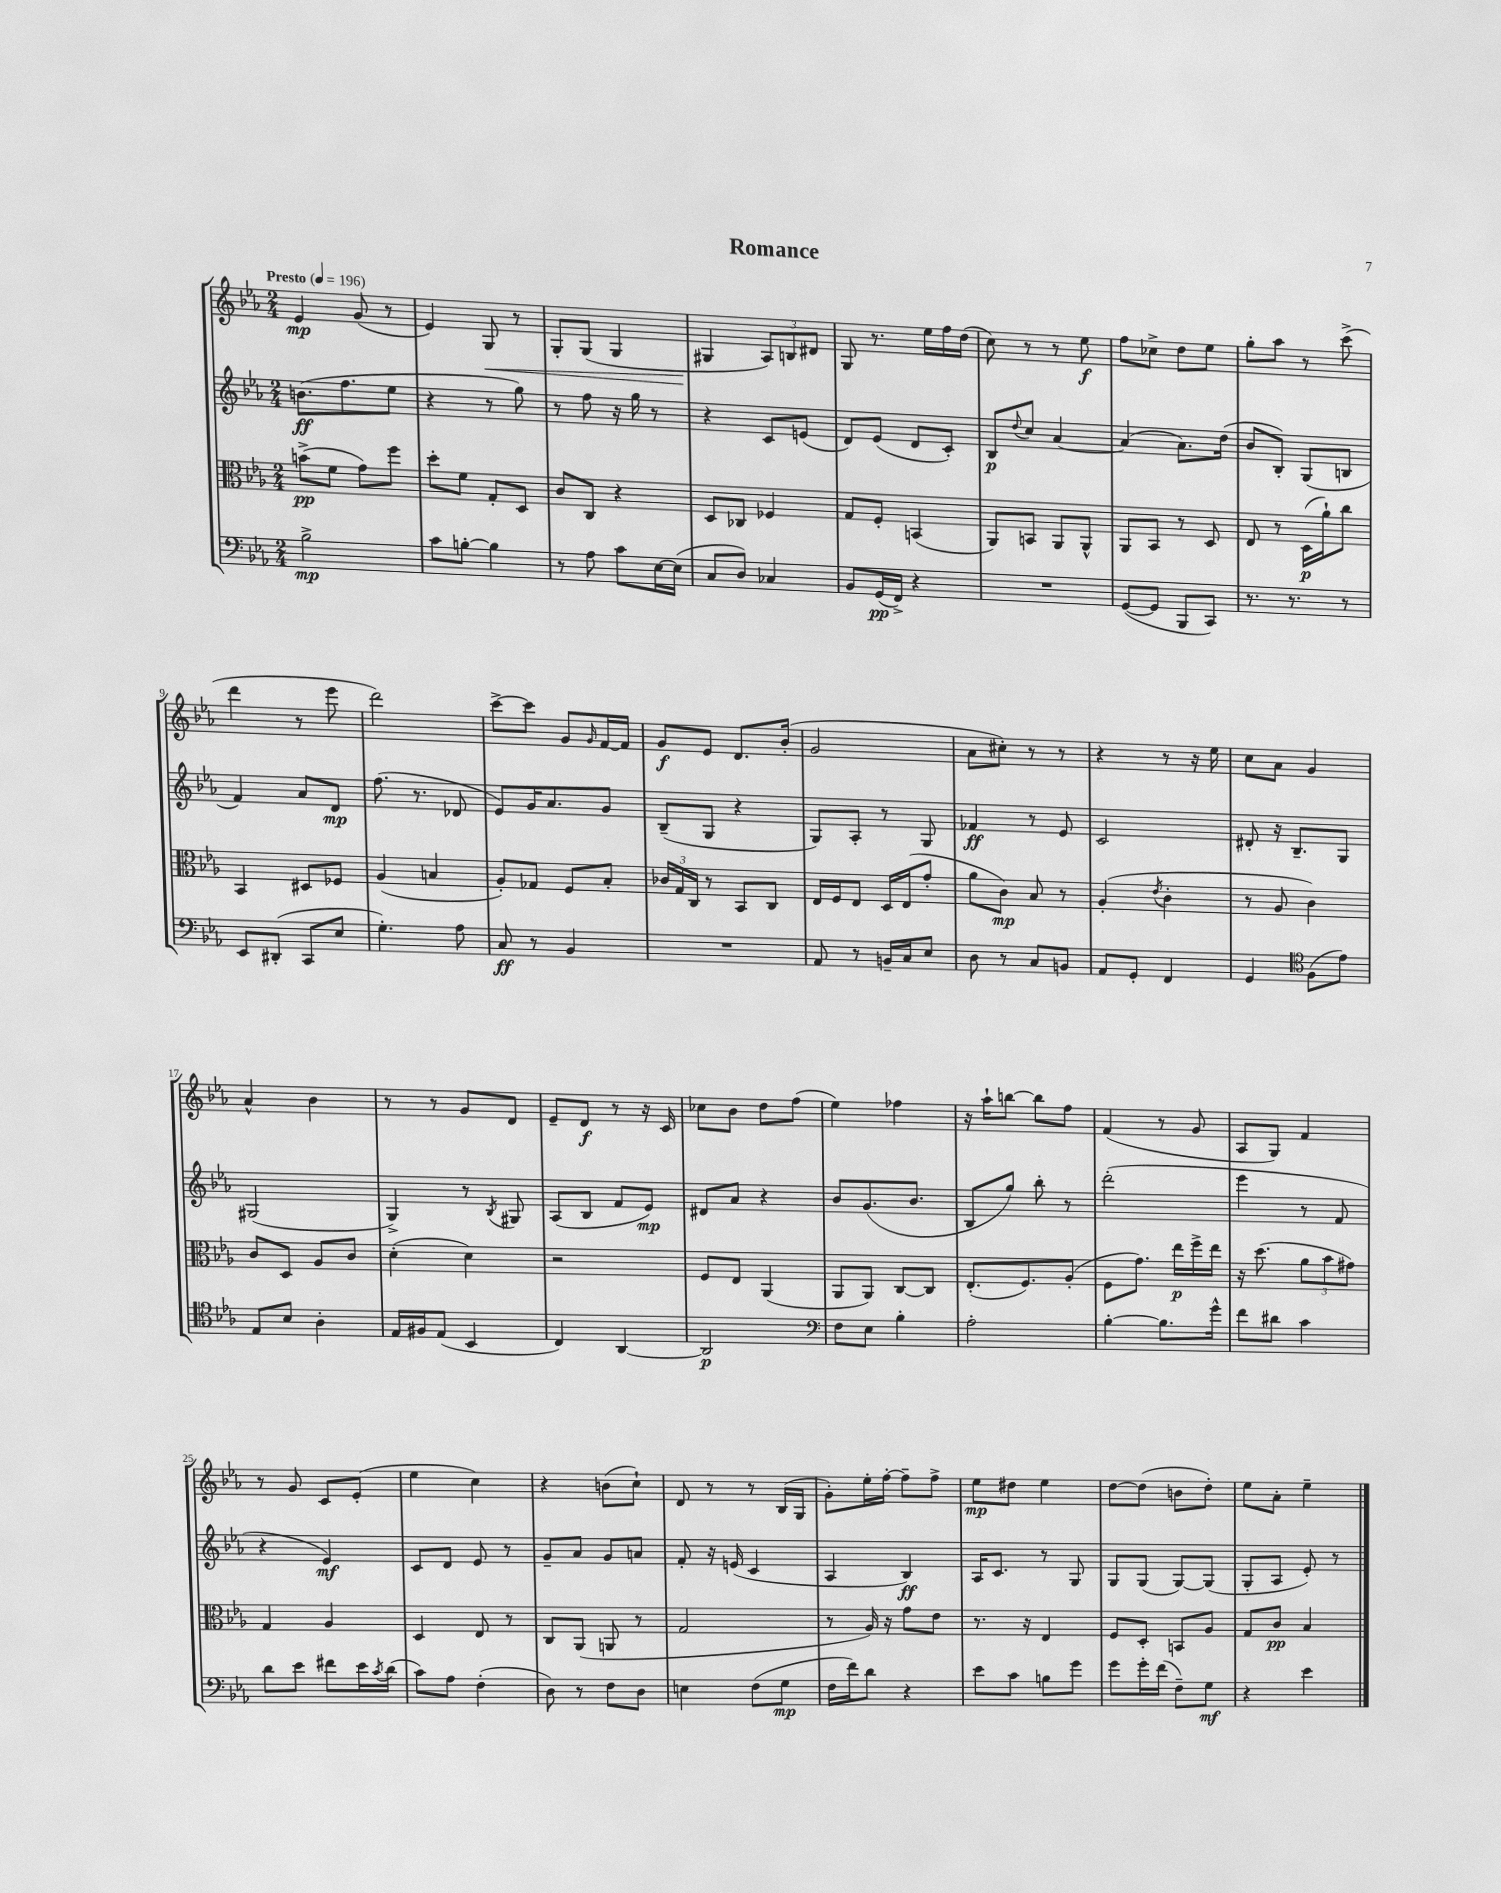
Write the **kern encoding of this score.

**kern	**dynam	**kern	**dynam	**kern	**dynam	**kern	**dynam
*part4	*part4	*part3	*part3	*part2	*part2	*part1	*part1
*staff4	*staff4	*staff3	*staff3	*staff2	*staff2	*staff1	*staff1
*clefF4	*	*clefC3	*	*clefG2	*	*clefG2	*
*k[b-e-a-]	*	*k[b-e-a-]	*	*k[b-e-a-]	*	*k[b-e-a-]	*
*M2/4	*	*M2/4	*	*M2/4	*	*M2/4	*
*MM196	*	*MM196	*	*MM196	*	*MM196	*
=1	=1	=1	=1	=1	=1	=1	=1
!	!	!	!	!	!	!LO:TX:a:B:t=Presto	!
2B-^\	mp	(8bn^\L	pp	(8.bn\L	ff	4e-/	mp
.	.	8f\J	.	.	.	.	.
.	.	.	.	8.ff\	.	.	.
.	.	8g\L)	.	.	.	(8g/	.
.	.	8ff\J	.	8ee-\J	.	8r	.
=2	=2	=2	=2	=2	=2	=2	=2
8c\L	.	8dd'\L	.	4r	.	4e-/)	.
[8Bn'\J	.	8f\J	.	.	.	.	.
!	!	!	!	!	!	!	!LO:HP:b
4B\]	.	8G'/L	.	8r	.	8G/	<
.	.	8D/J	.	8gg\)	.	8r	.
=3	=3	=3	=3	=3	=3	=3	=3
8r	.	8c/L	.	8r	.	8G'/L	.
8A-\	.	8C/J	.	8ff\	.	(8G/J	.
8c\L	.	4r	.	16r	.	4G/	.
.	.	.	.	16gg\	.	.	.
[16E-\L	.	.	.	8r	.	.	.
(16E-\JJ]	.	.	.	.	.	.	.
=4	=4	=4	=4	=4	=4	=4	=4
8C/L	.	8D/L	.	4r	.	4G#X/	.
8D/J)	.	8C-X/J	.	.	.	.	.
4C-X/	.	4F-X/	.	8c/L	.	12A-/L)	[
.	.	.	.	.	.	12Bn/	.
.	.	.	.	(8en/J	.	.	.
.	.	.	.	.	.	12d#X/J	.
=5	=5	=5	=5	=5	=5	=5	=5
8BB-/L	.	8G/L	.	8d/L)	.	8G/	.
(16GG/L	pp	8F'/J	.	(8e-/J	.	8.r	.
16FF^/JJ)	.	.	.	.	.	.	.
4r	.	(4BBn/	.	8d/L	.	.	.
.	.	.	.	.	.	16ee-\LL	.
.	.	.	.	8c'/J)	.	16ff\	.
.	.	.	.	.	.	(16dd\JJ	.
=6	=6	=6	=6	=6	=6	=6	=6
2r	.	8AA-/L)	.	8B-/L	p	8cc\)	.
.	.	.	.	8qqdd/	.	.	.
.	.	8BBn/J	.	8cc/J	.	8r	.
.	.	8AA-/L	.	[4a-/	.	8r	.
.	.	8AA-^^/J	.	.	.	8ee-\	f
=7	=7	=7	=7	=7	=7	=7	=7
([8GG/L	.	8AA-/L	.	(4a-/]	.	8ff\L	.
8GG/J]	.	8BB-/J	.	.	.	8cc-X^\J	.
8BBB-/L	.	8r	.	8.a-\L)	.	8dd\L	.
8CC/J)	.	8D/	.	.	.	8ee-\J	.
.	.	.	.	(16dd\Jk	.	.	.
=8	=8	=8	=8	=8	=8	=8	=8
8.r	.	8E-/	.	8b-/L	.	8gg'\L	.
.	.	8r	.	8B-'/J)	.	8aa-\J	.
8.r	.	.	.	.	.	.	.
.	.	(16D\LL	p	(8G/L	.	8r	.
.	.	16a-`\J)	.	.	.	.	.
8r	.	8cc\J	.	8Bn/J	.	(8ccc^\	.
!!LO:LB:g=z
=9	=9	=9	=9	=9	=9	=9	=9
8EE-/L	.	4BB-/	.	4f/)	.	4ddd\	.
(8DD#X'/J	.	.	.	.	.	.	.
8CC/L	.	8D#X/L	.	8a-/L	.	8r	.
8E-/J	.	8F-X/J	.	8d/J	mp	8eee-\	.
=10	=10	=10	=10	=10	=10	=10	=10
4.G'\)	.	(4A-/	.	(8.ff\	.	2ddd\)	.
.	.	.	.	8.r	.	.	.
.	.	4Bn/	.	.	.	.	.
8A-\	.	.	.	8d-X/	.	.	.
=11	=11	=11	=11	=11	=11	=11	=11
8C/	ff	8A-'/L)	.	8e-/L)	.	[8ccc^\L	.
8r	.	8G-X/J	.	16g/K	.	8ccc\J]	.
.	.	.	.	8.a-/	.	.	.
4BB-/	.	8F/L	.	.	.	8g/L	.
.	.	.	.	.	.	16qqg/	.
.	.	8B-'/J	.	8g/J	.	[16f/L	.
.	.	.	.	.	.	16f/JJ]	.
=12	=12	=12	=12	=12	=12	=12	=12
2r	.	24c-X/LL	.	(8B-~/L	.	8g/L	f
.	.	24G/	.	.	.	.	.
.	.	24C/JJ	.	.	.	.	.
.	.	8r	.	8G/J	.	8e-/J	.
.	.	8BB-/L	.	4r	.	8.d/L	.
.	.	8C/J	.	.	.	.	.
.	.	.	.	.	.	(16b-'/Jk	.
=13	=13	=13	=13	=13	=13	=13	=13
8AA-/	.	16E-/LL	.	8G/L)	.	2g/	.
.	.	16F/J	.	.	.	.	.
8r	.	8E-/J	.	8A-'/J	.	.	.
16BBn~/LL	.	16D/LL	.	8r	.	.	.
16C/J	.	(16E-/J	.	.	.	.	.
8E-/J	.	8g'/J	.	8G/	.	.	.
=14	=14	=14	=14	=14	=14	=14	=14
8D\	.	8a-\L	.	4f-X/	ff	8a-\L	.
8r	.	8c\J)	mp	.	.	8cc#X'\J)	.
8C/L	.	8B-/	.	8r	.	8r	.
8BBn/J	.	8r	.	8e-/	.	8r	.
=15	=15	=15	=15	=15	=15	=15	=15
8AA-/L	.	(4A-'/	.	2c/	.	4r	.
8GG'/J	.	.	.	.	.	.	.
.	.	8qe-/	.	.	.	.	.
4FF/	.	4c'\	.	.	.	8r	.
.	.	.	.	.	.	16r	.
.	.	.	.	.	.	16ee-\	.
=16	=16	=16	=16	=16	=16	=16	=16
4GG/	.	8r	.	8d#X'/	.	8cc\L	.
.	.	8A-/	.	16r	.	8a-\J	.
.	.	.	.	8.B-~/L	.	.	.
*clefC4	*	*	*	*	*	*	*
(8F\L	.	4c\)	.	.	.	4g/	.
8e-\J)	.	.	.	8G/J	.	.	.
!!LO:LB:g=z
=17	=17	=17	=17	=17	=17	=17	=17
8E-/L	.	8c/L	.	(2G#X/	.	4a-^^/	.
8B-/J	.	8D/J	.	.	.	.	.
4A-'\	.	8A-/L	.	.	.	4b-\	.
.	.	8c/J	.	.	.	.	.
=18	=18	=18	=18	=18	=18	=18	=18
16E-/LL	.	(4d'\	.	4G^/)	.	8r	.
16F#X/J	.	.	.	.	.	.	.
(8E-/J	.	.	.	.	.	8r	.
4BB-/	.	4d\)	.	8r	.	8g/L	.
.	.	.	.	8qB-/	.	.	.
.	.	.	.	8G#X/	.	8d/J	.
=19	=19	=19	=19	=19	=19	=19	=19
4C/)	.	2r	.	(8A-/L	.	8e-~/L	.
.	.	.	.	8B-/J	.	8d/J	f
[4AA-/	.	.	.	8f/L	.	8r	.
.	.	.	.	8e-/J)	mp	16r	.
.	.	.	.	.	.	16c/	.
=20	=20	=20	=20	=20	=20	=20	=20
2AA-/]	p	8F/L	.	8d#X/L	.	8cc-X\L	.
.	.	8E-/J	.	8a-/J	.	8b-\J	.
.	.	(4AA-/	.	4r	.	8dd\L	.
.	.	.	.	.	.	(8ff\J	.
=21	=21	=21	=21	=21	=21	=21	=21
*clefF4	*	*	*	*	*	*	*
8F\L	.	8AA-/L	.	8b-/L	.	4ee-\)	.
8E-\J	.	8AA-/J)	.	(8.g/	.	.	.
4B-'\	.	[8C/L	.	.	.	4ff-X\	.
.	.	.	.	8.b-/J	.	.	.
.	.	8C/J]	.	.	.	.	.
=22	=22	=22	=22	=22	=22	=22	=22
2A-'\	.	(8.E-'/L	.	8B-/L	.	16r	.
.	.	.	.	.	.	16aa-`\KL	.
.	.	.	.	8gg/J)	.	[8bbn\J	.
.	.	8.F/)	.	.	.	.	.
.	.	.	.	8bb-'\	.	8bb\L]	.
.	.	(8A-'/J	.	8r	.	8ff\J	.
=23	=23	=23	=23	=23	=23	=23	=23
[4B-'\	.	8F\L	.	(2ddd'\	.	(4f/	.
.	.	8.g\J)	.	.	.	.	.
8.B-\L]	.	.	.	.	.	8r	.
.	.	16ee-\LL	p	.	.	.	.
.	.	16ff^\	.	.	.	8g/	.
16g^^\Jk	.	16ee-\JJ	.	.	.	.	.
=24	=24	=24	=24	=24	=24	=24	=24
8f\L	.	16r	.	4eee-\	.	8A-/L	.
.	.	(8.dd\	.	.	.	.	.
8d#X\J	.	.	.	.	.	8G/J)	.
4c\	.	12a-\L	.	8r	.	4f/	.
.	.	12b-\	.	.	.	.	.
.	.	.	.	8f/	.	.	.
.	.	12g#X\J)	.	.	.	.	.
!!LO:LB:g=z
=25	=25	=25	=25	=25	=25	=25	=25
8d\L	.	4G/	.	4r	.	8r	.
8e-\J	.	.	.	.	.	8g/	.
8f#X\L	.	4A-/	.	4e-/)	mf	8c/L	.
16e-\L	.	.	.	.	.	(8e-'/J	.
8qc/	.	.	.	.	.	.	.
(16d\JJ	.	.	.	.	.	.	.
=26	=26	=26	=26	=26	=26	=26	=26
8c\L)	.	4D/	.	8c/L	.	4ee-\	.
8A-\J	.	.	.	8d/J	.	.	.
(4F'\	.	8E-/	.	8e-/	.	4cc\)	.
.	.	8r	.	8r	.	.	.
=27	=27	=27	=27	=27	=27	=27	=27
8D\)	.	8C/L	.	8g~/L	.	4r	.
8r	.	(8AA-/J	.	8a-/J	.	.	.
8F\L	.	8AAn/	.	8g/L	.	(8bn\L	.
8D\J	.	8r	.	8an/J	.	8cc`\J)	.
=28	=28	=28	=28	=28	=28	=28	=28
4En\	.	2G/	.	8f'/	.	8d/	.
.	.	.	.	16r	.	8r	.
.	.	.	.	(16en/	.	.	.
(8F\L	.	.	.	4c/	.	8r	.
8G\J	mp	.	.	.	.	(16B-/LL	.
.	.	.	.	.	.	16G/JJ	.
=29	=29	=29	=29	=29	=29	=29	=29
16F\LL	.	8r	.	4A-/	.	8g'\L)	.
16f\J)	.	.	.	.	.	.	.
8d\J	.	16A-/)	.	.	.	16ee-'\L	.
.	.	16r	.	.	.	[16ff'\JJ	.
4r	.	8g\L	.	4B-/)	ff	8ff~\L]	.
.	.	8e-\J	.	.	.	8ff^\J	.
=30	=30	=30	=30	=30	=30	=30	=30
8e-\L	.	8.r	.	16A-/KL	.	8ee-\L	mp
.	.	.	.	8.c/J	.	.	.
8c\J	.	.	.	.	.	8dd#X\J	.
.	.	16r	.	.	.	.	.
8Bn\L	.	4E-/	.	8r	.	4ee-\	.
8g\J	.	.	.	8G/	.	.	.
=31	=31	=31	=31	=31	=31	=31	=31
8g\L	.	8F/L	.	8G/L	.	[8dd\L	.
16g'\L	.	8D'/J	.	(8G/J	.	(8dd\J]	.
(16f\JJ	.	.	.	.	.	.	.
8F~\L)	.	8BBn/L	.	[8G/L)	.	8bn\L	.
8G\J	mf	8A-/J	.	(8G/J]	.	8dd'\J)	.
=32	=32	=32	=32	=32	=32	=32	=32
4r	.	8G/L	.	8G'/L	.	8ee-\L	.
.	.	8c/J	pp	8A-/J	.	8a-'\J	.
4e-\	.	4B-/	.	8e-'/)	.	4ee-~\	.
.	.	.	.	8r	.	.	.
==	==	==	==	==	==	==	==
*-	*-	*-	*-	*-	*-	*-	*-
